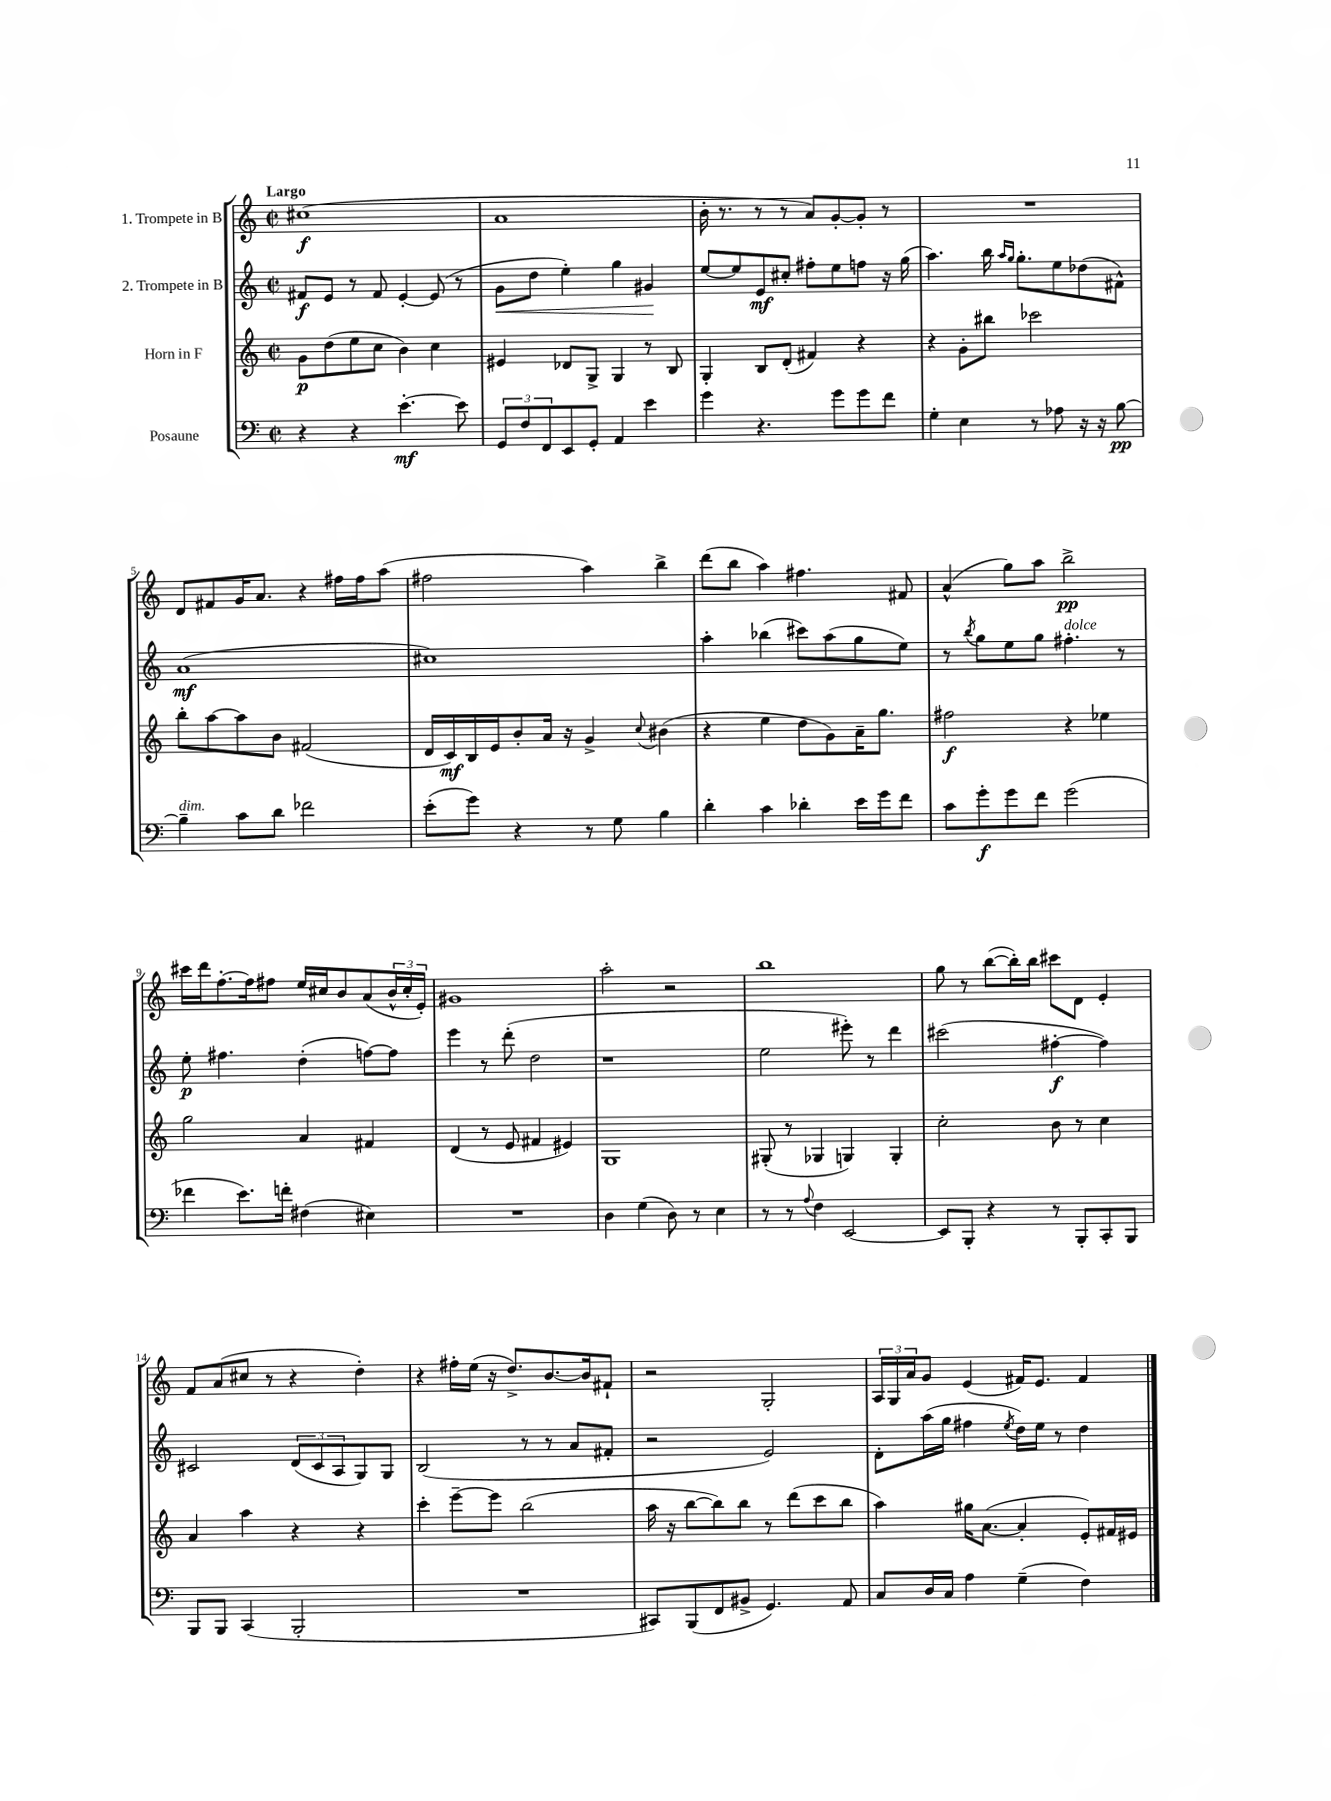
<<
\new StaffGroup <<
\new Staff = "s0" \with { instrumentName = "1. Trompete in B" } {
    \clef treble \key c \major \defaultTimeSignature \time 2/2 \tempo "Largo"
    cis''1\f( |
    a'1 |
    b'16-. r8. r8 r8 a'8) g'8~-. g'8-. r8 |
    R1 |
    d'8 fis'8 g'16 a'8. r4 fis''16 fis''16 a''8( |
    fis''2 a''4) b''4-> |
    d'''8( b''8 a''4) fis''4. fis'8 |
    a'4-^( g''8) a''8 b''2->\pp |
    cis'''16 d'''16 f''8.~-. f''16 fis''8 e''16 cis''16 b'8 a'8( \tuplet 3/2 { b'16-^ cis''16-. e'16-.) } |
    gis'1 |
    a''2-. r2 |
    b''1 |
    g''8 r8 b''8~( b''16-.) b''16 cis'''8 d'8 e'4-. |
    f'8 a'8( cis''8 r8 r4 d''4-.) |
    r4 fis''16-. e''16( r16 d''8.->) b'8.~ b'16 fis'8-! |
    r2 g2-. |
    \tuplet 3/2 { a16 g16 a'16 } g'8 e'4( fis'16) e'8. fis'4 \bar "|." |
}
\new Staff = "s1" \with { instrumentName = "2. Trompete in B" } {
    \clef treble \key c \major \defaultTimeSignature \time 2/2
    fis'8\f e'8 r8 fis'8 e'4~-. e'8( r8 |
    g'8\< d''8 e''4-.) g''4 gis'4\! |
    e''8~ e''8 e'8\mf cis''8-. fis''8-. e''8 f''8 r16 g''16( |
    a''4.) b''16 \grace { a''16 g''16 } g''8.-. e''8 des''8( fis'8-^) |
    a'1\mf( |
    cis''1) |
    a''4-. bes''4( cis'''8) a''8( g''8 e''8) |
    r8 \acciaccatura { b''8 } g''8 e''8 g''8 fis''4.-.^\markup { \italic "dolce" } r8 |
    e''8-.\p fis''4. d''4-.( f''8~) f''8 |
    e'''4 r8 d'''8-.( d''2 |
    r1 |
    e''2 eis'''8-.) r8 d'''4 |
    cis'''2( fis''4~-.\f fis''4) |
    cis'2 \tuplet 3/2 { d'8( cis'8 a8 } g8) g8 |
    b2( r8 r8 a'8 fis'8-. |
    r2 e'2) |
    d'8-. a''16( g''16 fis''4 \acciaccatura { e''8 } d''16) e''16 r8 d''4 \bar "|." |
}
\new Staff = "s2" \with { instrumentName = "Horn in F" } {
    \clef treble \key c \major \defaultTimeSignature \time 2/2
    g'8\p d''8( e''8 c''8 b'4) c''4 |
    eis'4 des'8 g8-> g4 r8 b8 |
    g4-. b8 d'8-.( fis'4) r4 |
    r4 g'8-. bis''8 ces'''2 |
    b''8-. a''8~ a''8 b'8 fis'2( |
    d'16 c'16\mf) b16 e'16 b'8-. a'16 r16 g'4-> \appoggiatura { c''8 } bis'4( |
    r4 e''4 d''8 g'8) a'16-- g''8. |
    fis''2\f r4 ees''4 |
    g''2 a'4 fis'4 |
    d'4( r8 e'8 fis'4 eis'4) |
    g1 |
    gis8-.( r8 ges4 g4) g4-. |
    c''2-. b'8 r8 c''4 |
    a'4 a''4 r4 r4 |
    c'''4-. e'''8~-- e'''8 b''2( |
    a''16 r16 b''8~ b''8) b''8 r8 d'''8( c'''8 b''8 |
    a''4) gis''16 a'8.~( a'4-. e'8-.) fis'16 eis'16 \bar "|." |
}
\new Staff = "s3" \with { instrumentName = "Posaune" } {
    \clef bass \key c \major \defaultTimeSignature \time 2/2
    r4 r4 e'4.~-.\mf e'8 |
    \tuplet 3/2 { g,8 f8 f,8 } e,8 g,8-. a,4 e'4 |
    g'4 r4. g'8 g'8 f'8 |
    g4-. e4 r8 aes8 r16 r16 b8~\pp |
    b4--^\markup { \italic "dim." } c'8 d'8 fes'2 |
    e'8-.( g'8) r4 r8 g8 b4 |
    d'4-. c'4 des'4-. e'16 g'16 f'8 |
    c'8 g'8-.\f g'8 f'8 g'2( |
    fes'4 e'8.) f'16-. fis4( eis4) |
    R1 |
    d4 g4( d8) r8 e4 |
    r8 r8 \appoggiatura { a8 } f4 e,2~ |
    e,8 b,,8-. r4 r8 b,,8-. c,8-. b,,8 |
    b,,8 b,,8 c,4( b,,2-. |
    R1 |
    cis,8) b,,8( f,8 bis,8-> g,4.) a,8 |
    c8 d16 c16 a4 g4--( f4) \bar "|." |
}
>>
>>
